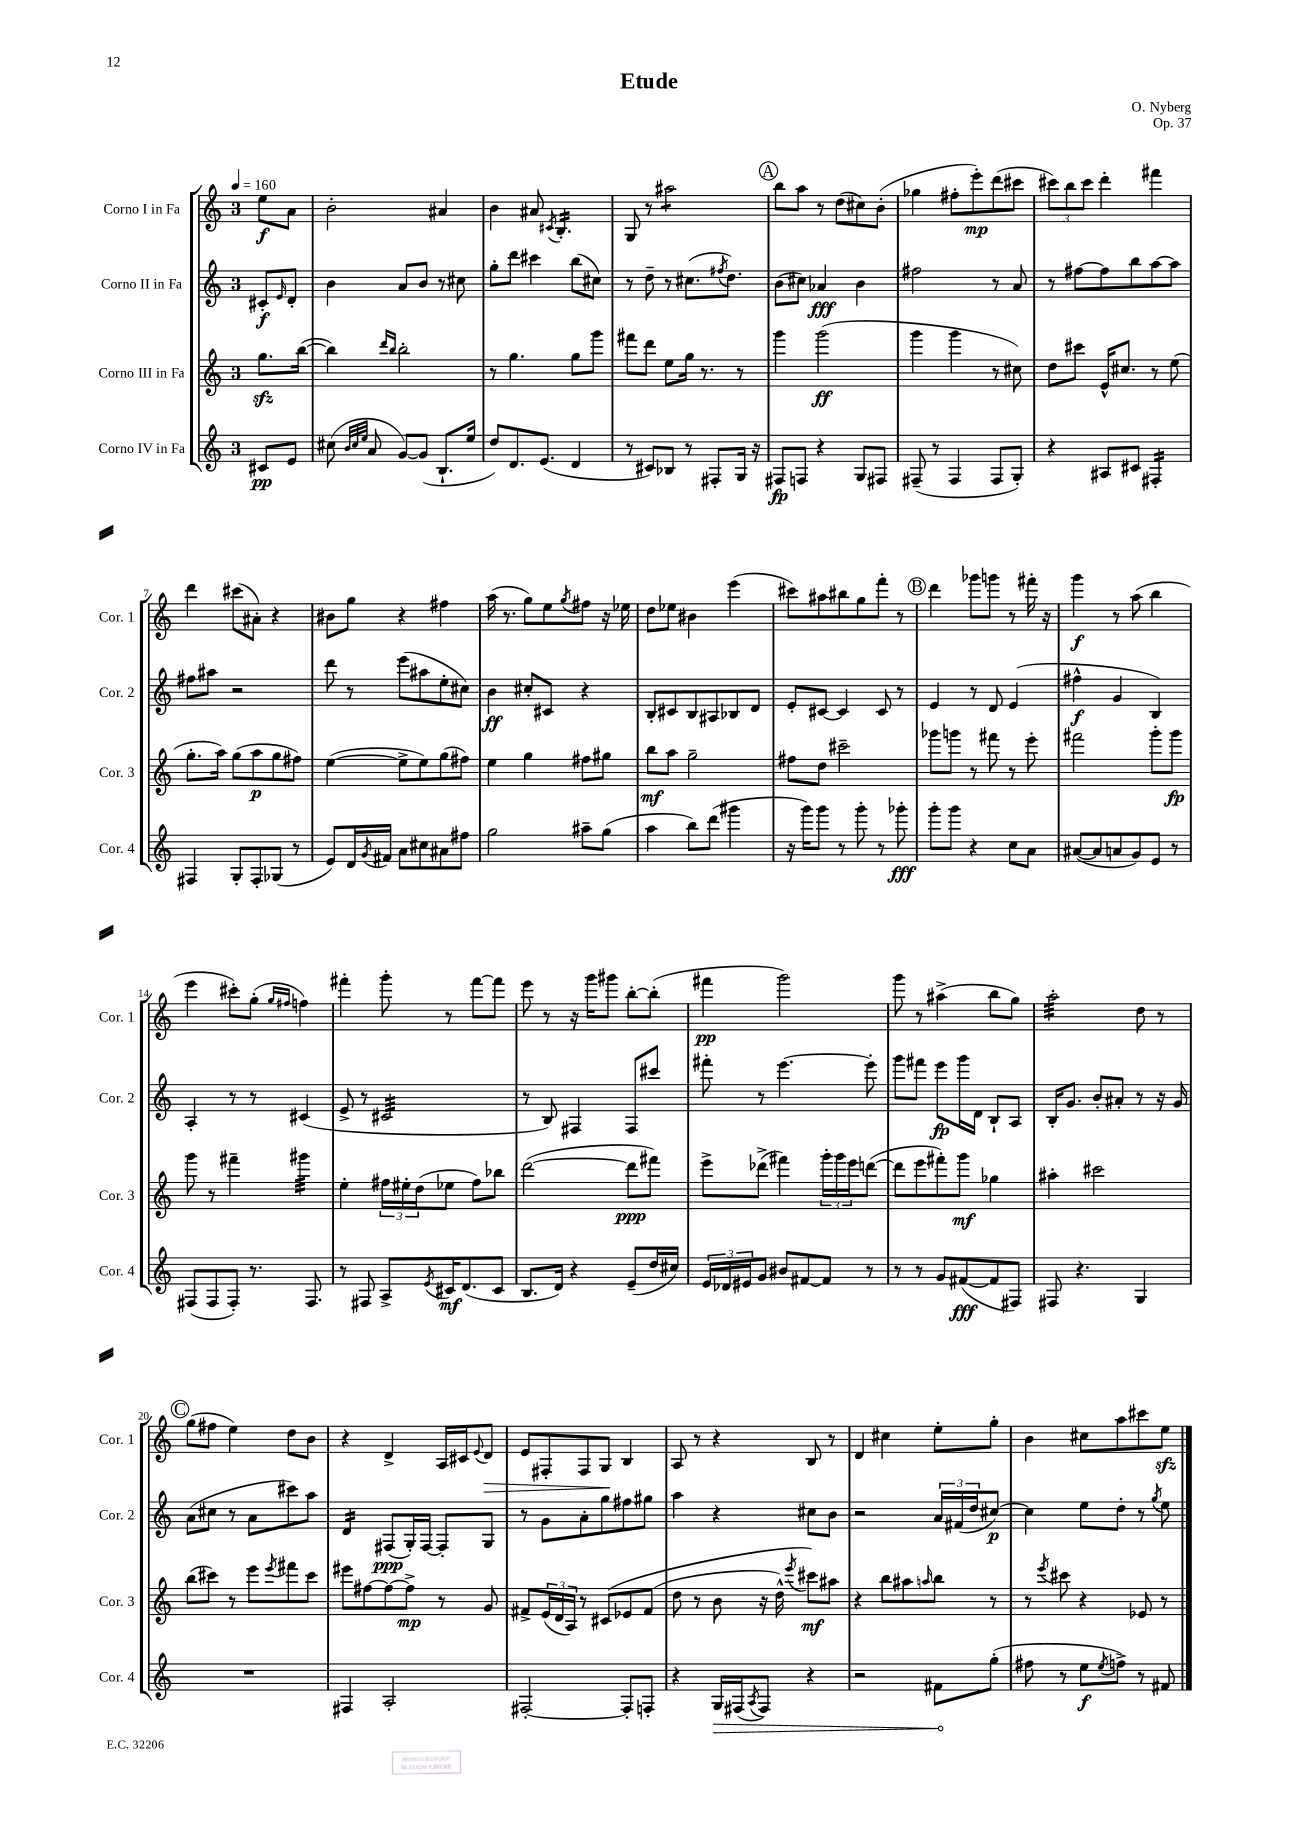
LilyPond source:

\header { title = "Etude" composer = "O. Nyberg" opus = "Op. 37" }
<<
\new StaffGroup <<
\new Staff = "s0" \with { instrumentName = "Corno I in Fa" shortInstrumentName = "Cor. 1" } {
    \clef treble \key c \major \once \override Staff.TimeSignature.style = #'single-digit \time 3/4 \partial 4 \tempo 4 = 160
    e''8\f a'8 |
    b'2-. ais'4 |
    b'4 ais'8 \acciaccatura { cis'8 } b4.:16-. |
    g8 r8 ais''2:8 |
    \mark \markup { \circle "A" } b''8 a''8 r8 d''8( cis''8) b'8-.( |
    ges''4 fis''8-. e'''8-.\mp) d'''8( cis'''8 |
    \tuplet 3/2 { cis'''8) b''8 cis'''8 } d'''4-. fis'''4 |
    d'''4 cis'''8( ais'8-.) r4 |
    bis'8 g''8 r4 fis''4 |
    a''16( r8. g''8) e''8 \acciaccatura { g''8 } fis''8 r16 ees''16 |
    d''8 ees''8 bis'4 e'''4( |
    cis'''8) ais''8 bis''8 g''8 f'''8-. r8 |
    \mark \markup { \circle "B" } d'''4 ges'''8 g'''8 r8 fis'''16-. r16 |
    g'''4\f r8 a''8( b''4 |
    e'''4 cis'''8-.) g''8-.( \grace { g''16 fis''16 } f''4) |
    fis'''4-. g'''8-. r8 fis'''8~ fis'''8 |
    e'''8 r8 r16 g'''16 gis'''8 b''8~-. b''8-.( |
    fis'''4\pp g'''2) |
    g'''8 r8 ais''4->( b''8 g''8) |
    a''2:32-. d''8 r8 |
    \mark \markup { \circle "C" } g''8( fis''8 e''4) d''8 b'8 |
    r4 d'4-> a16 cis'16 \appoggiatura { e'8 } d'8\> |
    e'8 fis8-. fis8 g8\! b4 |
    a8 r8 r4 b8 r8 |
    d'4 cis''4 e''8-. g''8-. |
    b'4 cis''8 a''8 cis'''8 e''8\sfz \bar "|." |
}
\new Staff = "s1" \with { instrumentName = "Corno II in Fa" shortInstrumentName = "Cor. 2" } {
    \clef treble \key c \major \once \override Staff.TimeSignature.style = #'single-digit \time 3/4 \partial 4
    cis'8-.\f \grace { e'16 } d'8-. |
    b'4 a'8 b'8 r8 cis''8 |
    g''8-. d'''8 cis'''4 b''8( cis''8) |
    r8 d''8-- r8 cis''8.( \acciaccatura { fis''8 } d''8.) |
    \mark \markup { \circle "A" } b'8( cis''8) aes'4\fff b'4 |
    fis''2 r8 a'8 |
    r8 fis''8~ fis''8 b''8 a''8~ a''8 |
    fis''8 ais''8 r2 |
    d'''8 r8 e'''8( ais''8 e''8-. cis''8) |
    b'4\ff cis''8-. cis'8 r4 |
    b8-. cis'8 b8 ais8 bes8 d'8 |
    e'8-. cis'8~ cis'4 cis'8 r8 |
    \mark \markup { \circle "B" } e'4 r8 d'8 e'4( |
    fis''4-^\f g'4 b4) |
    a4-. r8 r8 cis'4( |
    e'8-> r8 cis'2:32 |
    r8 b8) fis4 fis8 cis'''8 |
    fis'''8-. r8 e'''4.~ e'''8-. |
    g'''8 fis'''8 e'''8\fp g'''16 d'16 b8-! a8 |
    b16-. g'8. b'8-. ais'8-. r8 r16 g'16 |
    \mark \markup { \circle "C" } a'8( cis''8 r8 a'8 cis'''8) a''8 |
    d'4:16 fis8\ppp( g16-.) fis16~ fis8-. g8 |
    r8 g'8 a'8-. g''8 fis''8 gis''8 |
    a''4 r4 cis''8 b'8 |
    r2 \tuplet 3/2 { a'16 fis'16( d''16 } cis''8~\p) |
    cis''4 e''8 d''8-. r8 \acciaccatura { g''8 } e''8 \bar "|." |
}
\new Staff = "s2" \with { instrumentName = "Corno III in Fa" shortInstrumentName = "Cor. 3" } {
    \clef treble \key c \major \once \override Staff.TimeSignature.style = #'single-digit \time 3/4 \partial 4
    g''8.\sfz b''16~( |
    b''4) \grace { d'''16 b''16 } b''2-. |
    r8 g''4. g''8 g'''8 |
    fis'''8 d'''8 e''8 g''16 r8. r8 |
    \mark \markup { \circle "A" } g'''4 g'''2\ff( |
    g'''4 g'''4 r8 cis''8) |
    d''8 cis'''8 e'16-^ cis''8. r8 e''8( |
    g''8.-. a''16) g''8( a''8\p g''8 fis''8) |
    e''4~( e''8-> e''8) g''8( fis''8) |
    e''4 g''4 fis''8 gis''8 |
    b''8\mf a''8 g''2-- |
    fis''8 d''8 cis'''2-- |
    \mark \markup { \circle "B" } ges'''8 g'''8 r8 fis'''8 r8 e'''8-. |
    fis'''2 g'''8-. g'''8\fp |
    g'''8 r8 fis'''4-- gis'''4:32 |
    e''4-. \tuplet 3/2 { fis''16 eis''16-. d''16( } ees''8 fis''8) bes''8 |
    d'''2~( d'''8\ppp fis'''8) |
    e'''8-> des'''8->( fis'''4) \tuplet 3/2 { g'''16-. g'''16 e'''16 } d'''8~( |
    d'''8 e'''8 fis'''8-.) g'''8\mf ges''4 |
    ais''4-. cis'''2 |
    \mark \markup { \circle "C" } b''8( cis'''8) r8 e'''8 \acciaccatura { e'''8 } fis'''8 cis'''8 |
    eis'''8 fis''8~ fis''8~ fis''8->\mp r8 g'8 |
    fis'8-> \tuplet 3/2 { e'16( d'16 a16) } r8 cis'8\( ees'8 fis'8( |
    d''8 r8 b'8 r16 d''16-^) \acciaccatura { e'''8 } cis'''8\mf\) ais''8 |
    r4 b''8 ais''8 \grace { a''16 } b''8 r8 |
    r8 \acciaccatura { e'''8 } cis'''8 r4 ees'8 r8 \bar "|." |
}
\new Staff = "s3" \with { instrumentName = "Corno IV in Fa" shortInstrumentName = "Cor. 4" } {
    \clef treble \key c \major \once \override Staff.TimeSignature.style = #'single-digit \time 3/4 \partial 4
    cis'8\pp e'8 |
    cis''8( \grace { b'32 cis''32 e''32 } a'8 g'8~) g'8( b8.-! e''16 |
    d''8) d'8. e'8.( d'4 |
    r8 cis'8) bes8 r8 fis8-. g16 r16 |
    \mark \markup { \circle "A" } fis8\fp f8 r4 g8 fis8 |
    fis8--( r8 fis4 fis8 g8-.) |
    r4 ais8 cis'8 fis4:16-. |
    fis4 g8-. fis8-. ges8( r8 |
    e'8) d'16 \acciaccatura { g'8 } fis'16 a'8 cis''8 ais'8 fis''8 |
    g''2 ais''8-- g''8( |
    a''4 b''8) d'''8( gis'''4 |
    r16 g'''16) g'''8 r8 g'''8-. r8 ges'''8-.\fff |
    \mark \markup { \circle "B" } g'''8-. g'''8 r4 c''8 a'8 |
    ais'8~( ais'8 a'8 g'8) e'8 r8 |
    fis8( fis8 fis8-.) r8. fis8. |
    r8 fis8 a8-> \acciaccatura { e'8 } cis'16\mf d'8.( cis'8 |
    b8. d'16) r4 e'8--( d''16 cis''16) |
    \tuplet 3/2 { e'16 des'16 eis'16 } g'8 bis'8 fis'8~ fis'8 r8 |
    r8 r8 g'8 fis'8~\fff( fis'8 fis8) |
    fis8 r4. g4 |
    \mark \markup { \circle "C" } R2. |
    fis4 a2-. |
    fis2~-. fis8-. f8-. |
    r4 \once \override Hairpin.circled-tip = ##t g16\> fis16( \acciaccatura { a8 } fis8) r4 |
    r2 fis'8\! g''8-.( |
    fis''8 r8 e''8\f \acciaccatura { e''8 } f''8->) r8 fis'8 \bar "|." |
}
>>
>>
